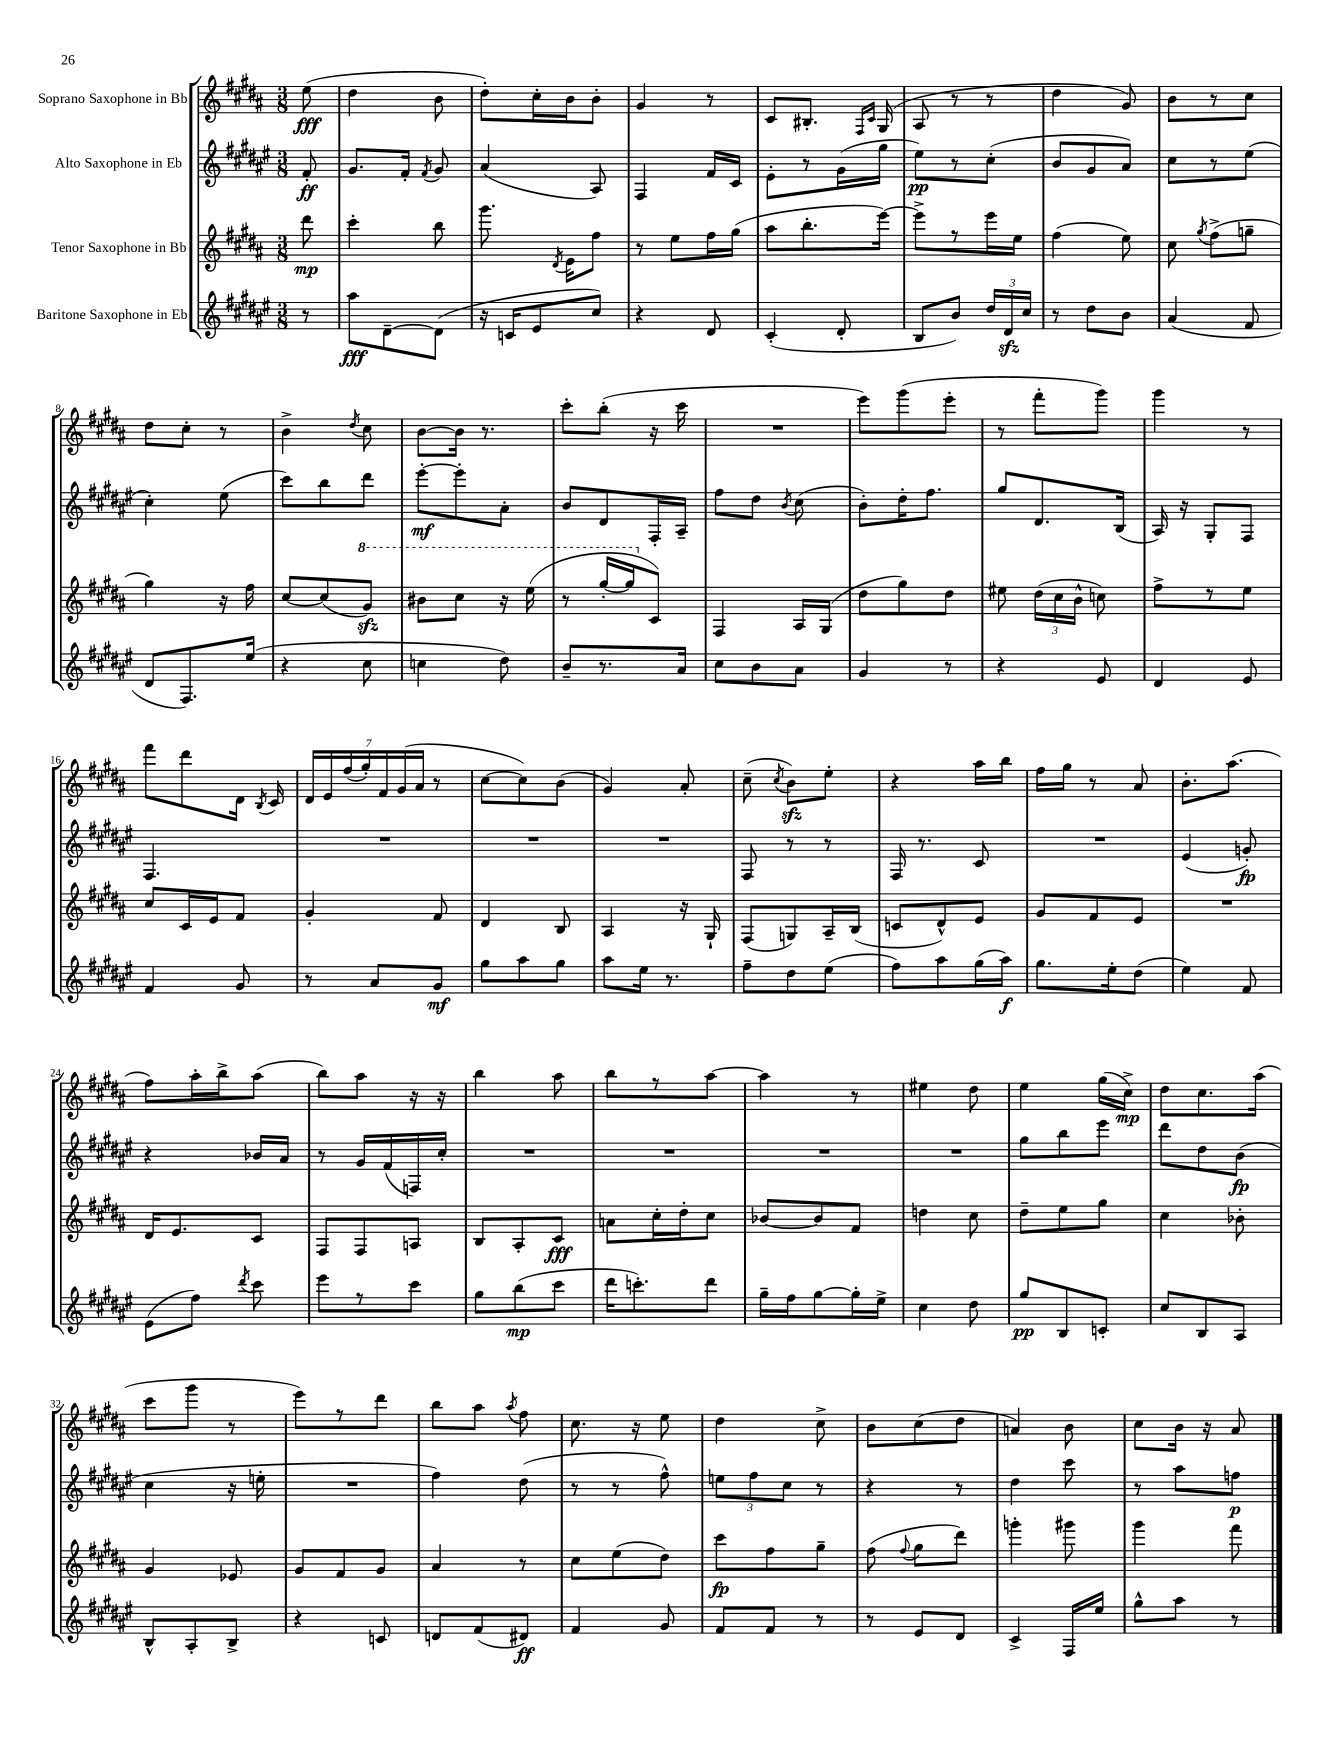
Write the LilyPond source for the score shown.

<<
\new StaffGroup <<
\new Staff = "s0" \with { instrumentName = "Soprano Saxophone in Bb" } {
    \clef treble \key b \major \numericTimeSignature \time 3/8 \partial 8
    \autoBeamOff e''8\fff( |
    dis''4 b'8 |
    dis''8[-.) cis''16-. b'16 b'8]-. |
    gis'4 r8 |
    cis'8[ bis8.]-. \grace { fis16[ cis'16] } gis16( |
    ais8 r8 r8 |
    dis''4 gis'8) |
    b'8[ r8 cis''8] |
    dis''8[ cis''8]-. r8 |
    b'4-> \acciaccatura { dis''8 } cis''8 |
    b'8[~ b'16] r8. |
    cis'''8[-. b''8]-.( r16 cis'''16 |
    R4. |
    e'''8[) gis'''8( e'''8]-. |
    r8 fis'''8[-. gis'''8]) |
    gis'''4 r8 |
    fis'''8[ dis'''8 dis'16] \acciaccatura { b8 } cis'16 |
    \tuplet 7/4 { dis'16[ e'16 fis''16( gis''16-.) fis'16 gis'16( ais'16] } r8 |
    cis''8[~ cis''8) b'8]( |
    gis'4) ais'8-. |
    cis''8--( \acciaccatura { cis''8 } b'8[\sfz) e''8]-. |
    r4 ais''16[ b''16] |
    fis''16[ gis''16] r8 ais'8 |
    b'8.[-. ais''8.]( |
    fis''8[) ais''16-. b''16-> ais''8]( |
    b''8[) ais''8] r16 r16 |
    b''4 ais''8 |
    b''8[ r8 ais''8]~ |
    ais''4 r8 |
    eis''4 dis''8 |
    e''4 gis''16[( cis''16]->\mp) |
    dis''8[ cis''8. ais''16]( |
    cis'''8[ gis'''8] r8 |
    e'''8[) r8 dis'''8] |
    b''8[ ais''8] \acciaccatura { ais''8 } fis''8 |
    cis''8. r16 e''8 |
    dis''4 cis''8-> |
    b'8[ cis''8( dis''8] |
    a'4) b'8 |
    cis''8[ b'16] r16 ais'8 \bar "|." |
}
\new Staff = "s1" \with { instrumentName = "Alto Saxophone in Eb" } {
    \clef treble \key fis \major \numericTimeSignature \time 3/8 \partial 8
    \autoBeamOff fis'8-.\ff |
    gis'8.[ fis'16]-. \acciaccatura { fis'8 } gis'8 |
    ais'4( ais8) |
    fis4 fis'16[ cis'16] |
    eis'8[-. r8 gis'16( gis''16] |
    eis''8[\pp) r8 cis''8]-.( |
    b'8[ gis'8 ais'8]) |
    cis''8[ r8 eis''8]( |
    cis''4-.) eis''8( |
    cis'''8[) b''8 dis'''8] |
    eis'''8[~-.\mf eis'''8-. ais'8]-. |
    b'8[ dis'8 fis16-. ais16]-- |
    fis''8[ dis''8] \acciaccatura { b'8 } cis''8( |
    b'8[-.) dis''16-. fis''8.] |
    gis''8[ dis'8. b16]( |
    ais16) r16 gis8[-. fis8] |
    fis4. |
    R4. |
    R4. |
    R4. |
    fis8 r8 r8 |
    fis16 r8. cis'8 |
    R4. |
    eis'4( g'8-.\fp) |
    r4 bes'16[ ais'16] |
    r8 gis'16[ fis'16( f16) cis''16]-. |
    R4. |
    R4. |
    R4. |
    R4. |
    gis''8[ b''8 eis'''8] |
    dis'''8[ dis''8 b'8]\fp( |
    cis''4 r16 e''16-. |
    R4. |
    fis''4) dis''8( |
    r8 r8 fis''8-^) |
    \tuplet 3/2 { e''8[ fis''8 cis''8] } r8 |
    r4 r8 |
    dis''4 cis'''8 |
    r8 ais''8[ f''8]\p \bar "|." |
}
\new Staff = "s2" \with { instrumentName = "Tenor Saxophone in Bb" } {
    \clef treble \key b \major \numericTimeSignature \time 3/8 \partial 8
    \autoBeamOff dis'''8\mp |
    cis'''4-. b''8 |
    gis'''8. \acciaccatura { dis'8 } e'16[ fis''8] |
    r8 e''8[ fis''16 gis''16]( |
    ais''8[ b''8.-. e'''16]~) |
    e'''8[-> r8 e'''16 e''16] |
    fis''4( e''8) |
    cis''8 \acciaccatura { gis''8 } fis''8[->( g''8]-- |
    gis''4) r16 fis''16 |
    cis''8[~ cis''8( \ottava #1 gis''8]\sfz) |
    bis''8[ cis'''8] r16 e'''16( |
    r8 gis'''16[~-. gis'''16 \ottava #0 cis'8]) |
    fis4 ais16[ gis16]( |
    dis''8[ gis''8) dis''8] |
    eis''8 \tuplet 3/2 { dis''16[( cis''16 b'16]-^ } c''8) |
    fis''8[-> r8 e''8] |
    cis''8[ cis'16 e'16 fis'8] |
    gis'4-. fis'8 |
    dis'4 b8 |
    ais4 r16 gis16-! |
    fis8[( g8) ais16-- b16]( |
    c'8[ dis'8-^) e'8] |
    gis'8[ fis'8 e'8] |
    R4. |
    dis'16[ e'8. cis'8] |
    fis8[ fis8 a8] |
    b8[ ais8-. cis'8]\fff |
    a'8[ cis''16-. dis''16-. cis''8] |
    bes'8[~ bes'8 fis'8] |
    d''4 cis''8 |
    dis''8[-- e''8 gis''8] |
    cis''4 bes'8-. |
    gis'4 ees'8 |
    gis'8[ fis'8 gis'8] |
    ais'4 r8 |
    cis''8[ e''8( dis''8]) |
    cis'''8[\fp fis''8 gis''8]-- |
    fis''8( \appoggiatura { fis''8 } gis''8[ dis'''8]) |
    g'''4-. gis'''8 |
    gis'''4 fis'''8 \bar "|." |
}
\new Staff = "s3" \with { instrumentName = "Baritone Saxophone in Eb" } {
    \clef treble \key fis \major \numericTimeSignature \time 3/8 \partial 8
    \autoBeamOff r8 |
    ais''8[\fff dis'8~-- dis'8]( |
    r16 c'16[ eis'8 cis''8]) |
    r4 dis'8 |
    cis'4-.( dis'8-. |
    b8[ b'8]) \tuplet 3/2 { dis''16[ dis'16\sfz cis''16] } |
    r8 dis''8[ b'8] |
    ais'4( fis'8 |
    dis'8[ fis8.) eis''16]( |
    r4 cis''8 |
    c''4 dis''8) |
    b'8[-- r8. ais'16] |
    cis''8[ b'8 ais'8] |
    gis'4 r8 |
    r4 eis'8 |
    dis'4 eis'8 |
    fis'4 gis'8 |
    r8 ais'8[ gis'8]\mf |
    gis''8[ ais''8 gis''8] |
    ais''8[ eis''16] r8. |
    fis''8[-- dis''8 eis''8]( |
    fis''8[) ais''8 gis''16( ais''16]\f) |
    gis''8.[ eis''16-. dis''8]( |
    eis''4) fis'8 |
    eis'8[( fis''8]) \acciaccatura { dis'''8 } cis'''8 |
    eis'''8[ r8 cis'''8] |
    gis''8[ b''8\mp( cis'''8] |
    dis'''16[ c'''8.-.) dis'''8] |
    gis''16[-- fis''16 gis''8~ gis''16-. eis''16]-> |
    cis''4 dis''8 |
    gis''8[\pp b8 c'8]-. |
    cis''8[ b8 ais8] |
    b8[-^ ais8-. b8]-> |
    r4 c'8 |
    d'8[ fis'8( dis'8]\ff) |
    fis'4 gis'8 |
    fis'8[ fis'8] r8 |
    r8 eis'8[ dis'8] |
    cis'4-> fis16[ eis''16] |
    gis''8[-^ ais''8] r8 \bar "|." |
}
>>
>>
